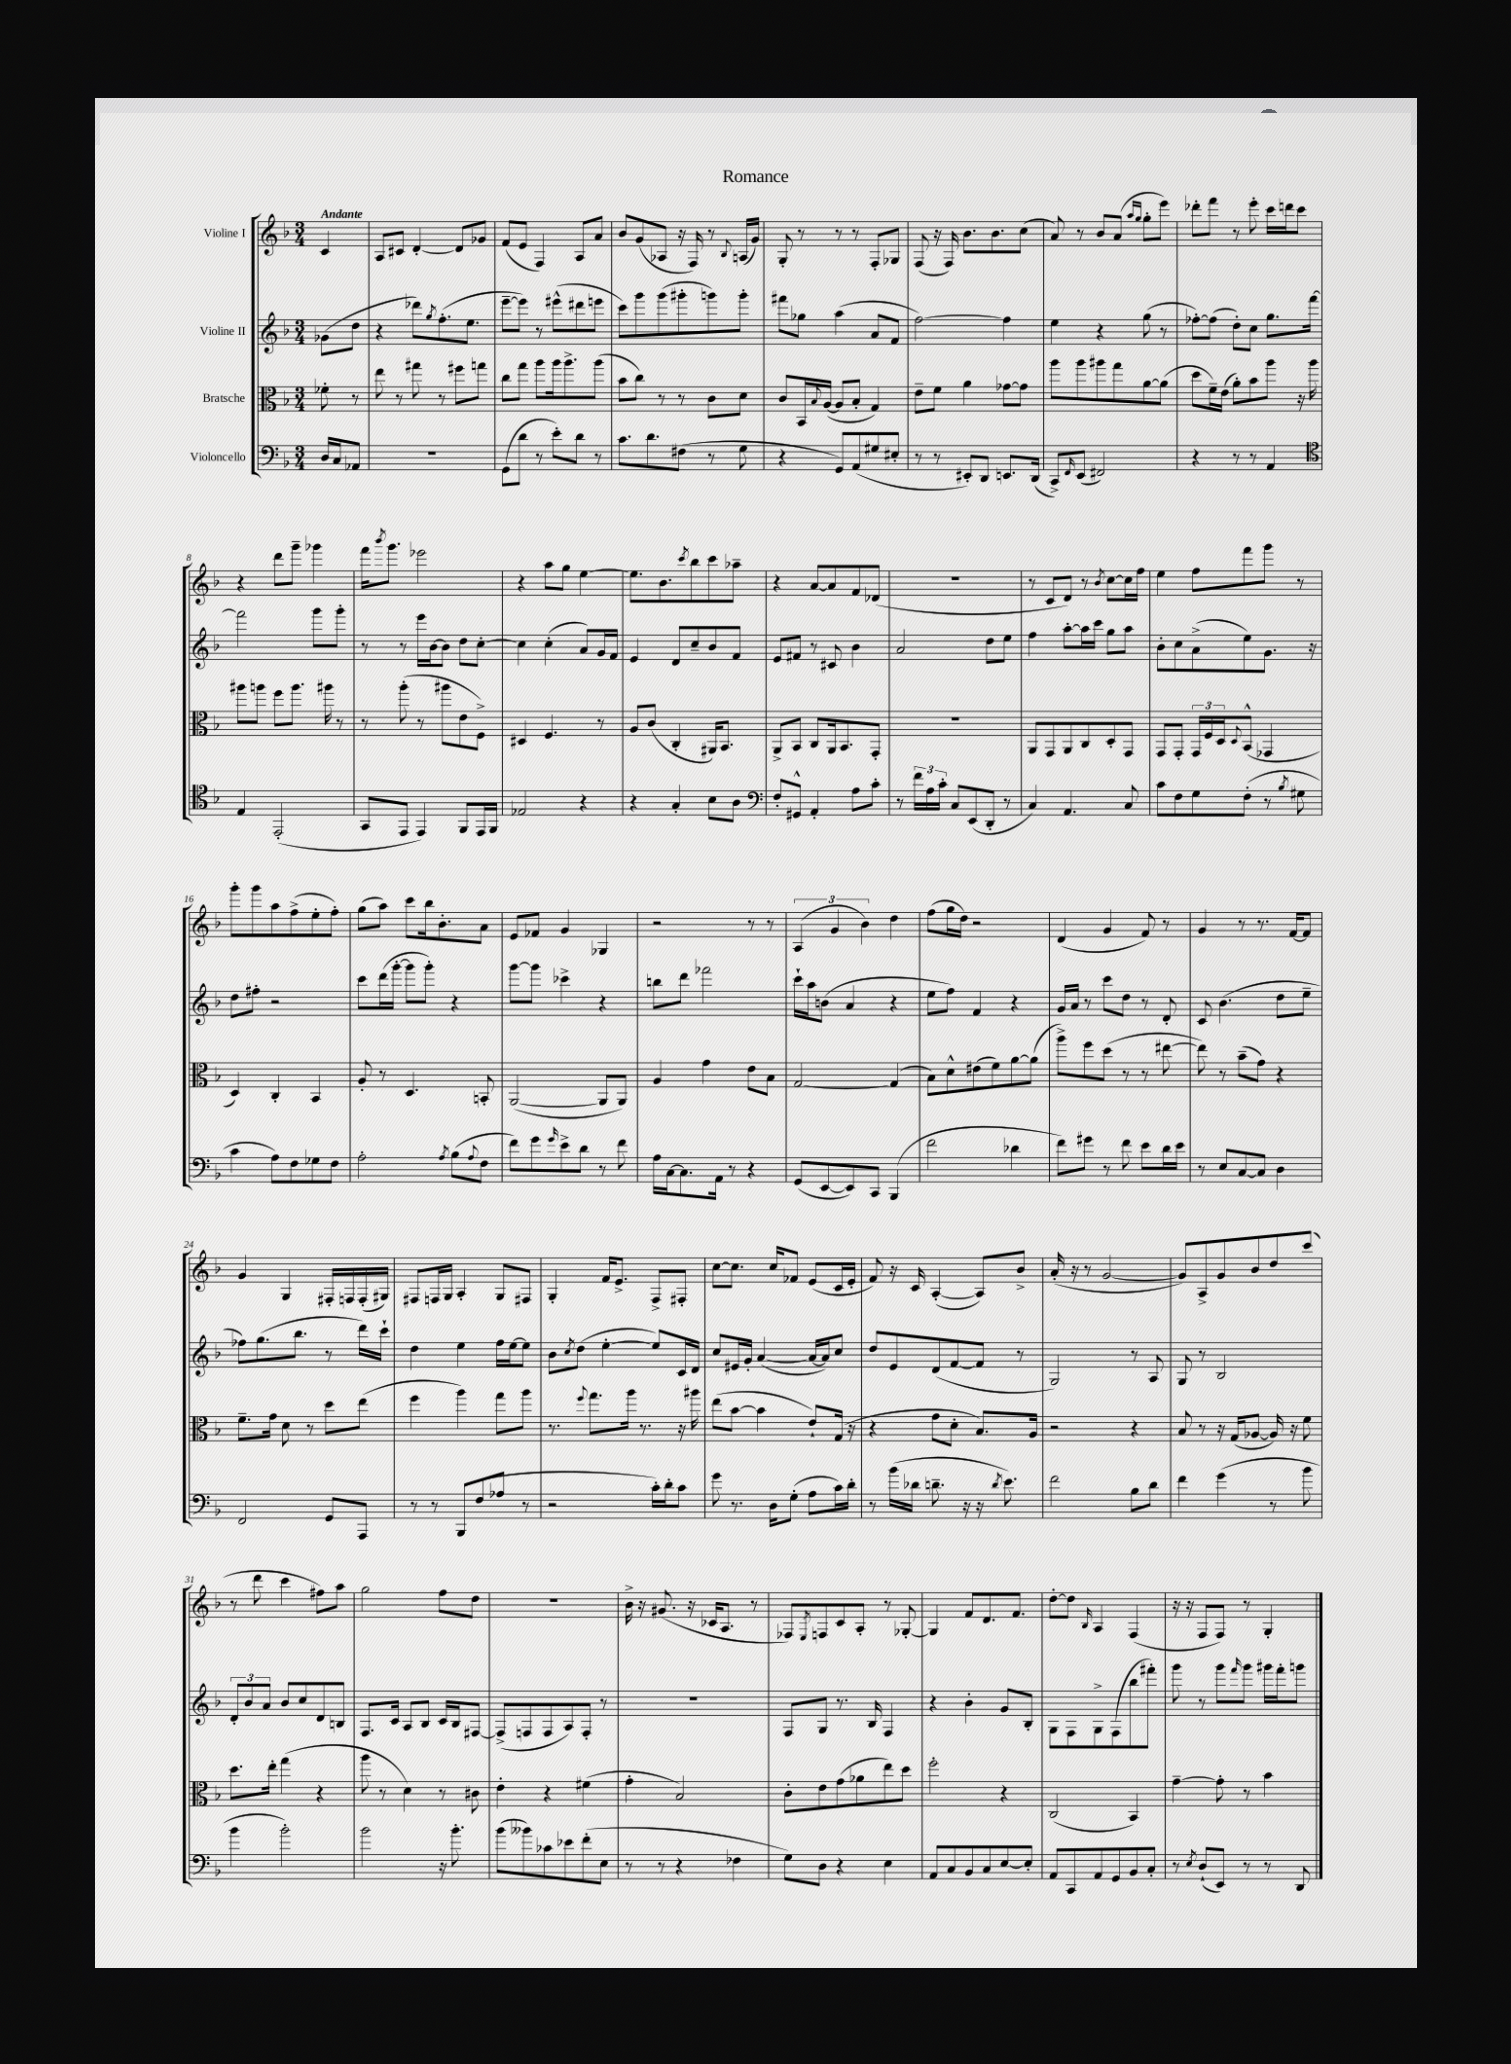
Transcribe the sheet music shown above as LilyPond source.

\header { title = "Romance" }
<<
\new StaffGroup <<
\new Staff = "s0" \with { instrumentName = "Violine I" } {
    \clef treble \key f \major \numericTimeSignature \time 3/4 \partial 4 \tempo "Andante"
    c'4 |
    a8 cis'8 d'4~-. d'8 ges'8 |
    f'8( e'8 f4) a8 a'8 |
    bes'8 g'8( aes8 r16 f16) r8 \appoggiatura { bes8 } a16( g'16) |
    g8-. r8 r8 r8 f8-. ges8 |
    f8( r16 f16) bes'8. bes'8. c''8( |
    a'8) r8 bes'8 a'8( \grace { a''16 g''16 } g''8-. e'''8) |
    des'''8-. f'''8 r8 e'''8-. c'''16 d'''16 c'''8 |
    r4 d'''8 g'''8-- ges'''4 |
    f'''16 \acciaccatura { bes'''8 } g'''8. ees'''2 |
    r4 a''8 g''8 e''4~ |
    e''8. bes'8. \acciaccatura { c'''8 } bes''8 c'''8 aes''8-- |
    r4 a'8~ a'8 f'8 des'8( |
    R2. |
    r8 c'8 d'8) r8 \acciaccatura { bes'8 } c''8~ c''16 f''16 |
    e''4 f''8 f'''8 g'''8 r8 |
    g'''8-. g'''8 a''8 f''8->( e''8-. f''8-.) |
    g''8( a''8) c'''8 bes''16 bes'8.-. a'8 |
    e'8 fes'8 g'4 ges4 |
    r2 r8 r8 |
    \tuplet 3/2 { a4( g'4 bes'4) } d''4 |
    f''8( g''16 d''16) r2 |
    d'4( g'4 f'8) r8 |
    g'4 r8 r8. f'16~ f'8 |
    g'4 g4 fis16-. f16 f16-.( gis16) |
    fis8 f16 g16 a4-. g8 fis8 |
    g4-. f'16 e'8.-> f8-> fis8-. |
    c''8~ c''8. c''16 fes'8 e'8( c'16 e'16-. |
    f'8) r16 c'16 a4~-.( a8) bes'8-> |
    a'16-.( r16 r8 g'2~ |
    g'8) a8-> g'8 bes'8 d''8 c'''8( |
    r8 d'''8 c'''4 fis''8) a''8 |
    g''2 f''8 d''8 |
    R2. |
    bes'16-> r16 gis'8.( r16 ces'16 a8. r8 |
    fes8) \acciaccatura { e8 } f8 c'8 a8-. r8 ges8~-. |
    ges4 f'8 d'8. f'8. |
    d''8~-. d''8 \grace { bes16 } a4 f4( |
    r16 r16 f8 f8) r8 g4-. \bar "|." |
}
\new Staff = "s1" \with { instrumentName = "Violine II" } {
    \clef treble \key f \major \numericTimeSignature \time 3/4 \partial 4
    ges'8( d''8 |
    r4 des'''8) \acciaccatura { g''8 } f''8.-.( e''8. |
    e'''8~-- e'''8) r8 eis'''8-^( dis'''8 e'''8 |
    c'''8) g'''8 g'''8( gis'''8-. g'''8) g'''8-. |
    fis'''8 ges''8 a''4( a'8 f'8 |
    f''2~) f''4 |
    e''4 r4 g''8( r8 |
    fes''8~-.) fes''8( d''8-.) c''8 g''8. f'''16~ |
    f'''2 g'''8 g'''8-. |
    r8 r8 e'''16 bes'16~ bes'8 d''8 c''8~-. |
    c''4 c''4-.( a'8) g'16 f'16 |
    e'4 d'8 c''8-- bes'8 f'8 |
    e'8 fis'8 r8 cis'8 bes'4 |
    a'2 d''8 e''8 |
    f''4 a''8~-. a''16 c'''16 g''8 a''8 |
    bes'8-. c''8 a'8->( e''8) g'8. r16 |
    d''8 fis''8-. r2 |
    c'''8 d'''16( g'''16~-. g'''8 g'''8-.) r4 |
    g'''8~ g'''8 ces'''4-> r4 |
    b''8 d'''8 fes'''2 |
    c'''16-! a''16 b'8( a'4 r4 |
    e''8 f''8) f'4 r4 |
    g'16 a'16 r8 c'''8 d''8 r8 d'8-. |
    c'8 bes'4.( d''8 e''8-- |
    fes''8) g''8.( bes''8. r8 d'''16) c'''16-! |
    d''4 e''4 f''16 e''16~ e''8 |
    bes'8 \acciaccatura { c''8 } d''8( e''4~-. e''8) c'16 d'16 |
    c''8 eis'16 g'16-. a'4~( a'16~ a'16) c''8 |
    d''8 e'8 d'8( f'8~ f'8 r8 |
    g2) r8 a8 |
    g8 r8 bes2 |
    \tuplet 3/2 { d'8-. bes'8 a'8 } bes'8 c''8 d'8 b8 |
    f8. c'16 a8 bes8 c'16 bes16 fis8~ |
    fis8->( f8 f8 a8) f8-. r8 |
    R2. |
    f8 g8 r8. bes16 f4 |
    r4 bes'4-. g'8 bes8-. |
    g8 f8 g8-> f8( bes''8 fis'''8-.) |
    g'''8 r8 g'''8 \grace { f'''16 } g'''8 gis'''16 f'''16-. g'''8 \bar "|." |
}
\new Staff = "s2" \with { instrumentName = "Bratsche" } {
    \clef alto \key f \major \numericTimeSignature \time 3/4 \partial 4
    fes'8-. r8 |
    e''8 r8 gis''8 r8 fis''8 g''8 |
    c''8 g''8 a''8 a''16 a''8.-> a''8( |
    bes'8 c''8) r8 r8 c'8 d'8 |
    c'8 bes,16 \appoggiatura { bes8 } a16~( a8 bes8-. g4) |
    e'8-- f'8 a'4 ges'8~ ges'8 |
    a''8 a''8 ais''8 g''8 a'8~ a'8( |
    d''8 f'16--) e'16( a'8-.) bes'8 a''8 r16 a''16 |
    ais''8 a''8 f''8 a''8. ais''16 r8 |
    r8 a''8-.( r8 ais''8 e'8 f8->) |
    dis4 f4. r8 |
    a8 c'8( c4-. ais,16) bes,8. |
    a,8-> bes,8 c8 a,16 bes,8. g,8-. |
    R2. |
    a,8 g,8 a,8 c8 d8-. g,8 |
    g,8 g,8-. \tuplet 3/2 { g,16 f16 d16 } \appoggiatura { d8 } bes,8-^( ges,4 |
    d4) c4-. bes,4 |
    a8-. r8 d4. b,8-. |
    a,2~( a,8 a,8) |
    a4 g'4 e'8 bes8 |
    g2~ g4( |
    bes8) d'8-^ eis'8( f'8) a'8~ a'8( |
    a''8->) f''8 d''8( r8 r8 eis''8~ |
    eis''8) r8 bes'8--( g'8) r4 |
    f'8.-- g'16 d'8 r8 d''8 e''8( |
    f''4 a''4) g''8 a''8 |
    r8. \appoggiatura { f''8 } g''8. a''16 r8. r16 ais''16 |
    e''8( bes'8~ bes'4 e'8-!) g16( r16 |
    r4 g'8 d'8-. bes8.) a16 |
    r2 r4 |
    bes8 r8 r16 g16( aes8~ aes16) r16 f'8 |
    d''8. e''16-. g''4( r4 |
    a''8 r8 d'4) r8 cis'8 |
    e'4-. r4 fis'4( |
    g'4-. bes2) |
    c'8-. e'8 g'8( aes'8 e''8) d''8 |
    f''2-. r4 |
    c2( bes,4) |
    g'4~-- g'8-. r8 bes'4 \bar "|." |
}
\new Staff = "s3" \with { instrumentName = "Violoncello" } {
    \clef bass \key f \major \numericTimeSignature \time 3/4 \partial 4
    d16 c16 aes,8 |
    R2. |
    g,8( d'8 r8 e'8-.) d'8 r8 |
    c'8. d'8. fis8( r8 g8 |
    r4 g,8) a,8( gis8 eis8-. |
    r8 r8 eis,8-.) d,8 e,8. d,16( |
    c,8->) \grace { f,16 } e,8( fis,2) |
    r4 r8 r8 a,4 |
    \clef tenor e4 e,2-.( |
    g,8 e,8 e,4) f,8 e,16 f,16 |
    ees2 r4 |
    r4 g4-. bes8 a8 |
    \clef bass f8-. gis,8-^ a,4-. a8 c'8-. |
    r8 \tuplet 3/2 { f'16 a16 c'16-. } c8 e,8( d,8-. r8 |
    c4) a,4. c8 |
    c'8 f8 g8 f8-.( r8 \acciaccatura { bes8 } gis8 |
    c'4 a8) f8 ges8 f8 |
    a2-. \acciaccatura { a8 } bes8( \appoggiatura { a8 } f8 |
    f'8) g'8 \grace { g'16 } e'8-> d'8 r8 f'8 |
    a16 c16~ c8. a,16 r8 r4 |
    g,8( e,8~ e,8) c,8 bes,,4( |
    f'2 des'4 |
    f'8) gis'8 r8 f'8 e'8 d'16 e'16 |
    r8 e8 c8~ c8 d4 |
    f,2 g,8 a,,8 |
    r8 r8 bes,,8( f8 aes8 r8 |
    r2 c'16-.) d'16-. c'8 |
    g'8 r8. d16 g8-.( a8 c'16) d'16-. |
    r8 bes'16( des'16 d'8.-- r16 r16 \acciaccatura { d'8 } e'8.) |
    f'2 bes8 d'8 |
    f'4 g'4( r8 bes'8 |
    bes'4 bes'2-.) |
    bes'2 r16 bes'8.-. |
    bes'8( beses'8) ces'8 ees'8 f'8-.( e8 |
    r8 r8 r4 fes4 |
    g8) d8 r4 e4 |
    a,8 c8 bes,8 c8 e8~ e8-. |
    a,8 c,8 a,8 g,8 bes,8 c8-. |
    r8 \acciaccatura { e8 } d8-!( e,8) r8 r8 d,8 \bar "|." |
}
>>
>>
